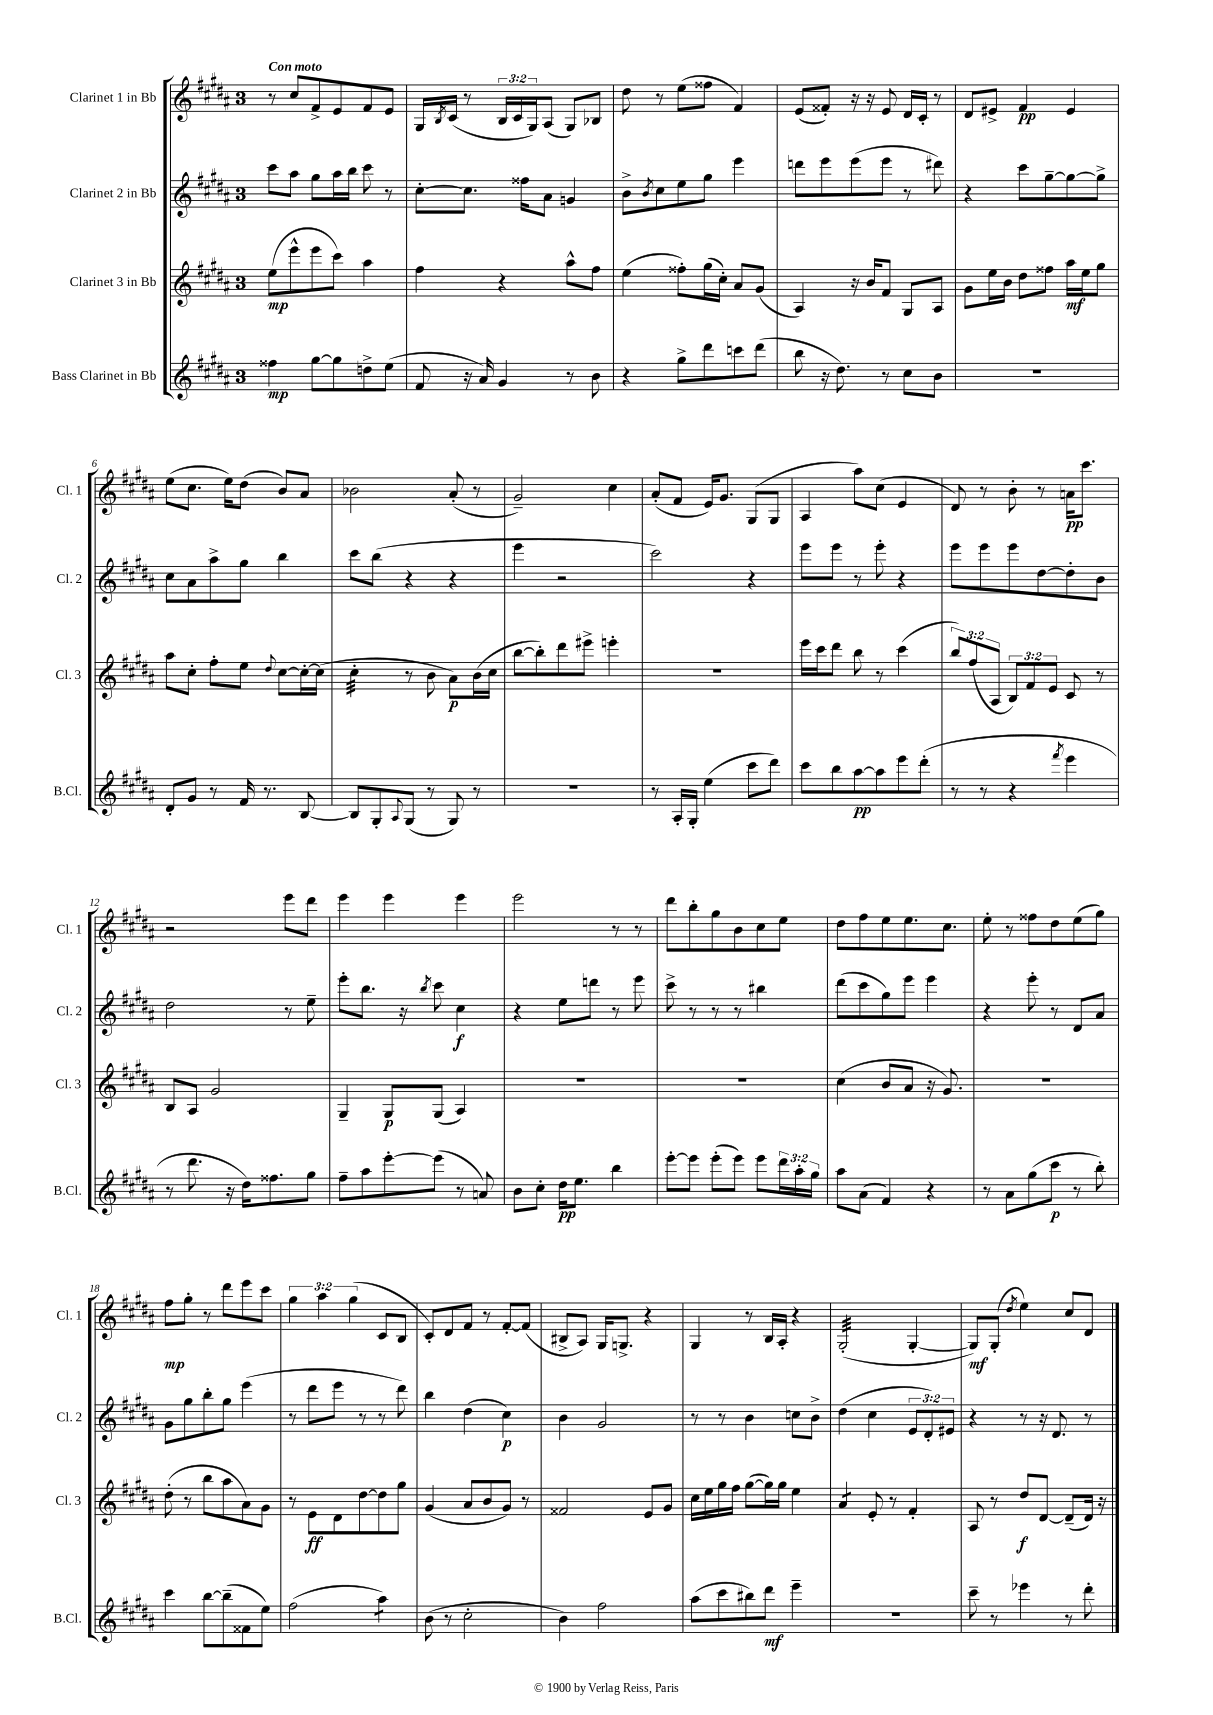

**kern	**kern	**kern	**kern
*staff4	*staff3	*staff2	*staff1
*clefG2	*clefG2	*clefG2	*clefG2
*k[f#c#g#d#a#]	*k[f#c#g#d#a#]	*k[f#c#g#d#a#]	*k[f#c#g#d#a#]
*M3/4	*M3/4	*M3/4	*M3/4
4ff##	(8ee	8ccc#	8r
.	8eee^^	8aa#	8cc#
[8gg#	8eee	8gg#	8f#^
8gg#]	8ccc#)	16aa#	8e
.	.	16bb	.
8dd^	4aa#	8ccc#	8f#
(8ee	.	8r	8e
=	=	=	=
8f#	4ff#	[8cc#'	16G#
.	.	.	8qB
.	.	.	(16c#
16r	.	8.cc#]	8r
16a#)	.	.	.
4g#	4r	.	24B
.	.	.	24c#
.	.	16ff##	.
.	.	.	24G#)
.	.	8a#	(8A#
8r	8aa#^^	4g	8G#)
8b	8ff#	.	8B-
=	=	=	=
4r	(4ee	8b^	8dd#
.	.	8qb	.
.	.	8cc#	8r
8gg#^	8ff##')	8ee	(8ee
8ddd#	(16gg#	8gg#	8ff##
.	16cc#')	.	.
8ccc	8a#	4eee	4f#)
(8ddd#	(8g#	.	.
=	=	=	=
8bb	4A#)	8ddd	(8e
16r	.	8eee	8f##')
8.dd#)	.	.	.
.	16r	(8eee	16r
.	16b	.	16r
8r	8f#	8eee	8e
8cc#	8G#	8r	16d#
.	.	.	16c#'
8b	8A#	8ddd#)	8r
=	=	=	=
2.r	8g#	4r	8d#
.	16ee	.	8e#^
.	16b	.	.
.	8dd#	8ccc#	4f#
.	8ff##	[8gg#~	.
.	16aa#	8gg#_	4e#
.	16ee	.	.
.	8gg#	8gg#^]	.
=	=	=	=
8d#'	8aa#	8cc#	(8ee
8g#	8cc#'	8a#	8.cc#
8r	8ff#'	8aa#^	.
.	.	.	16ee)
16f#	8ee	8gg#	(8dd#
8.r	.	.	.
.	8qqdd#	.	.
.	[8cc#	4bb	8b)
[8B	16cc#'_	.	8a#
.	(16cc#]	.	.
=	=	=	=
8B]	4cc#'	8ccc#	2b-
8G#'	.	(8bb	.
8qqA#	.	.	.
(8G#	8r	4r	.
8r	8b	.	.
8G#)	8a#)	4r	(8a#'
8r	(16b	.	8r
.	16cc#	.	.
=	=	=	=
2.r	[8bb	4eee	2g#~)
.	8bb'])	.	.
.	8ddd#	2r	.
.	8eee#^	.	.
.	4eee'	.	4cc#
=	=	=	=
8r	2.r	2ccc#)	(8a#'
16A#'	.	.	8f#
16G#'	.	.	.
(4ee	.	.	16e)
.	.	.	8.g#
8ccc#	.	4r	(8G#
8ddd#)	.	.	8G#
=	=	=	=
8ccc#	16eee	8eee	4A#
.	16ccc#	.	.
8bb	8ddd#	8eee	.
[8aa#	8bb	8r	8aa#)
8aa#]	8r	8eee'	(8cc#
8eee	(4ccc#	4r	4e
(8ddd#'	.	.	.
=	=	=	=
8r	12bb)	8eee	8d#)
.	(12ff#	.	.
8r	.	8eee	8r
.	12A#	.	.
4r	12B)	8eee	8b'
.	12f#	.	.
.	.	[8dd#	8r
.	12e	.	.
8qfff#	.	.	.
4eee	8c#	8dd#']	16a
.	.	.	8.ccc#
.	8r	8b	.
=	=	=	=
8r	8B	2dd#	2r
8.ddd#	8A#	.	.
.	2g#	.	.
16r	.	.	.
16dd#)	.	.	.
8.ff##	.	.	.
.	.	8r	8eee
8gg#	.	8ee~	8ddd#
=	=	=	=
8ff#~	4G#~	8eee'	4eee
8aa#	.	8.bb	.
[8eee'	8G#	.	4eee
.	.	16r	.
.	.	8qbb	.
(8eee]	(8G#	8ccc#	.
8r	4A#)	4cc#	4eee
8a)	.	.	.
=	=	=	=
8b	2.r	4r	2eee
8cc#'	.	.	.
16dd#	.	8ee	.
8.ee	.	.	.
.	.	8ddd	.
4bb	.	8r	8r
.	.	8eee	8r
=	=	=	=
[8eee'	2.r	8ccc#^	8ddd#
8eee]	.	8r	8bb'
(8eee'	.	8r	8gg#
8eee)	.	8r	8b
8eee	.	4bb#	8cc#
24ddd#	.	.	8ee
24aa#'	.	.	.
24gg#	.	.	.
=	=	=	=
8aa#	(4cc#	(8ddd#	8dd#
(8a#	.	8ccc#	8ff#
4f#)	8b	8gg#)	8ee
.	8a#	8eee	8.ee
4r	16r	4eee	.
.	8.g#)	.	8.cc#
=	=	=	=
8r	2.r	4r	8ee'
8a#	.	.	8r
(8gg#	.	8eee'	8ff##
8ccc#	.	8r	8dd#
8r	.	8d#	(8ee
8bb')	.	8a#	8gg#)
=	=	=	=
4ccc#	(8dd#'	8g#	8ff#
.	8r	8gg#	8gg#'
[8bb	8bb	8bb'	8r
(8bb~]	8aa#	8gg#	8ddd#
8f##	8a#)	(4eee	8eee
8ee)	8g#	.	8ccc#
=	=	=	=
(2ff#	8r	8r	6gg#
.	8e	8ddd#	.
.	.	.	6aa#
.	8d#	8eee	.
.	.	.	(6gg#
.	[8dd#	8r	.
4aa#)	8dd#]	8r	8c#
.	8gg#	8ddd#)	8B
=	=	=	=
(8b	(4g#	4bb	8c#')
8r	.	.	8d#
2cc#'	8a#	(4dd#	8f#
.	8b	.	8r
.	8g#)	4cc#)	[8f#'
.	8r	.	(8f#]
=	=	=	=
4b)	2f##	4b	8B#^
.	.	.	8A#)
2ff#	.	2g#	16G#
.	.	.	8.G^
.	8e	.	4r
.	8g#	.	.
=	=	=	=
(8aa#	16cc#	8r	4G#
.	16ee	.	.
8ccc#	16gg#	8r	.
.	16ff#	.	.
8bb#)	([8gg#	4b	8r
8ddd#	16gg#])	.	16B
.	16gg#	.	16A#'
4eee~	4ee	8cc	4r
.	.	8b^	.
=	=	=	=
2.r	4a#	(4dd#	(2G#'
.	8e'	4cc#	.
.	8r	.	.
.	4f#'	12e	[4G#'
.	.	12d#')	.
.	.	12e#	.
=	=	=	=
8ccc#~	8A#	4r	8G#])
8r	8r	.	(8G#'
.	.	.	8qdd#
4eee-	8dd#	8r	4ee)
.	[8d#	16r	.
.	.	8.d#	.
8r	(8d#~]	.	8cc#
8ddd#'	16d#)	8r	8d#
.	16r	.	.
==	==	==	==
*-	*-	*-	*-
